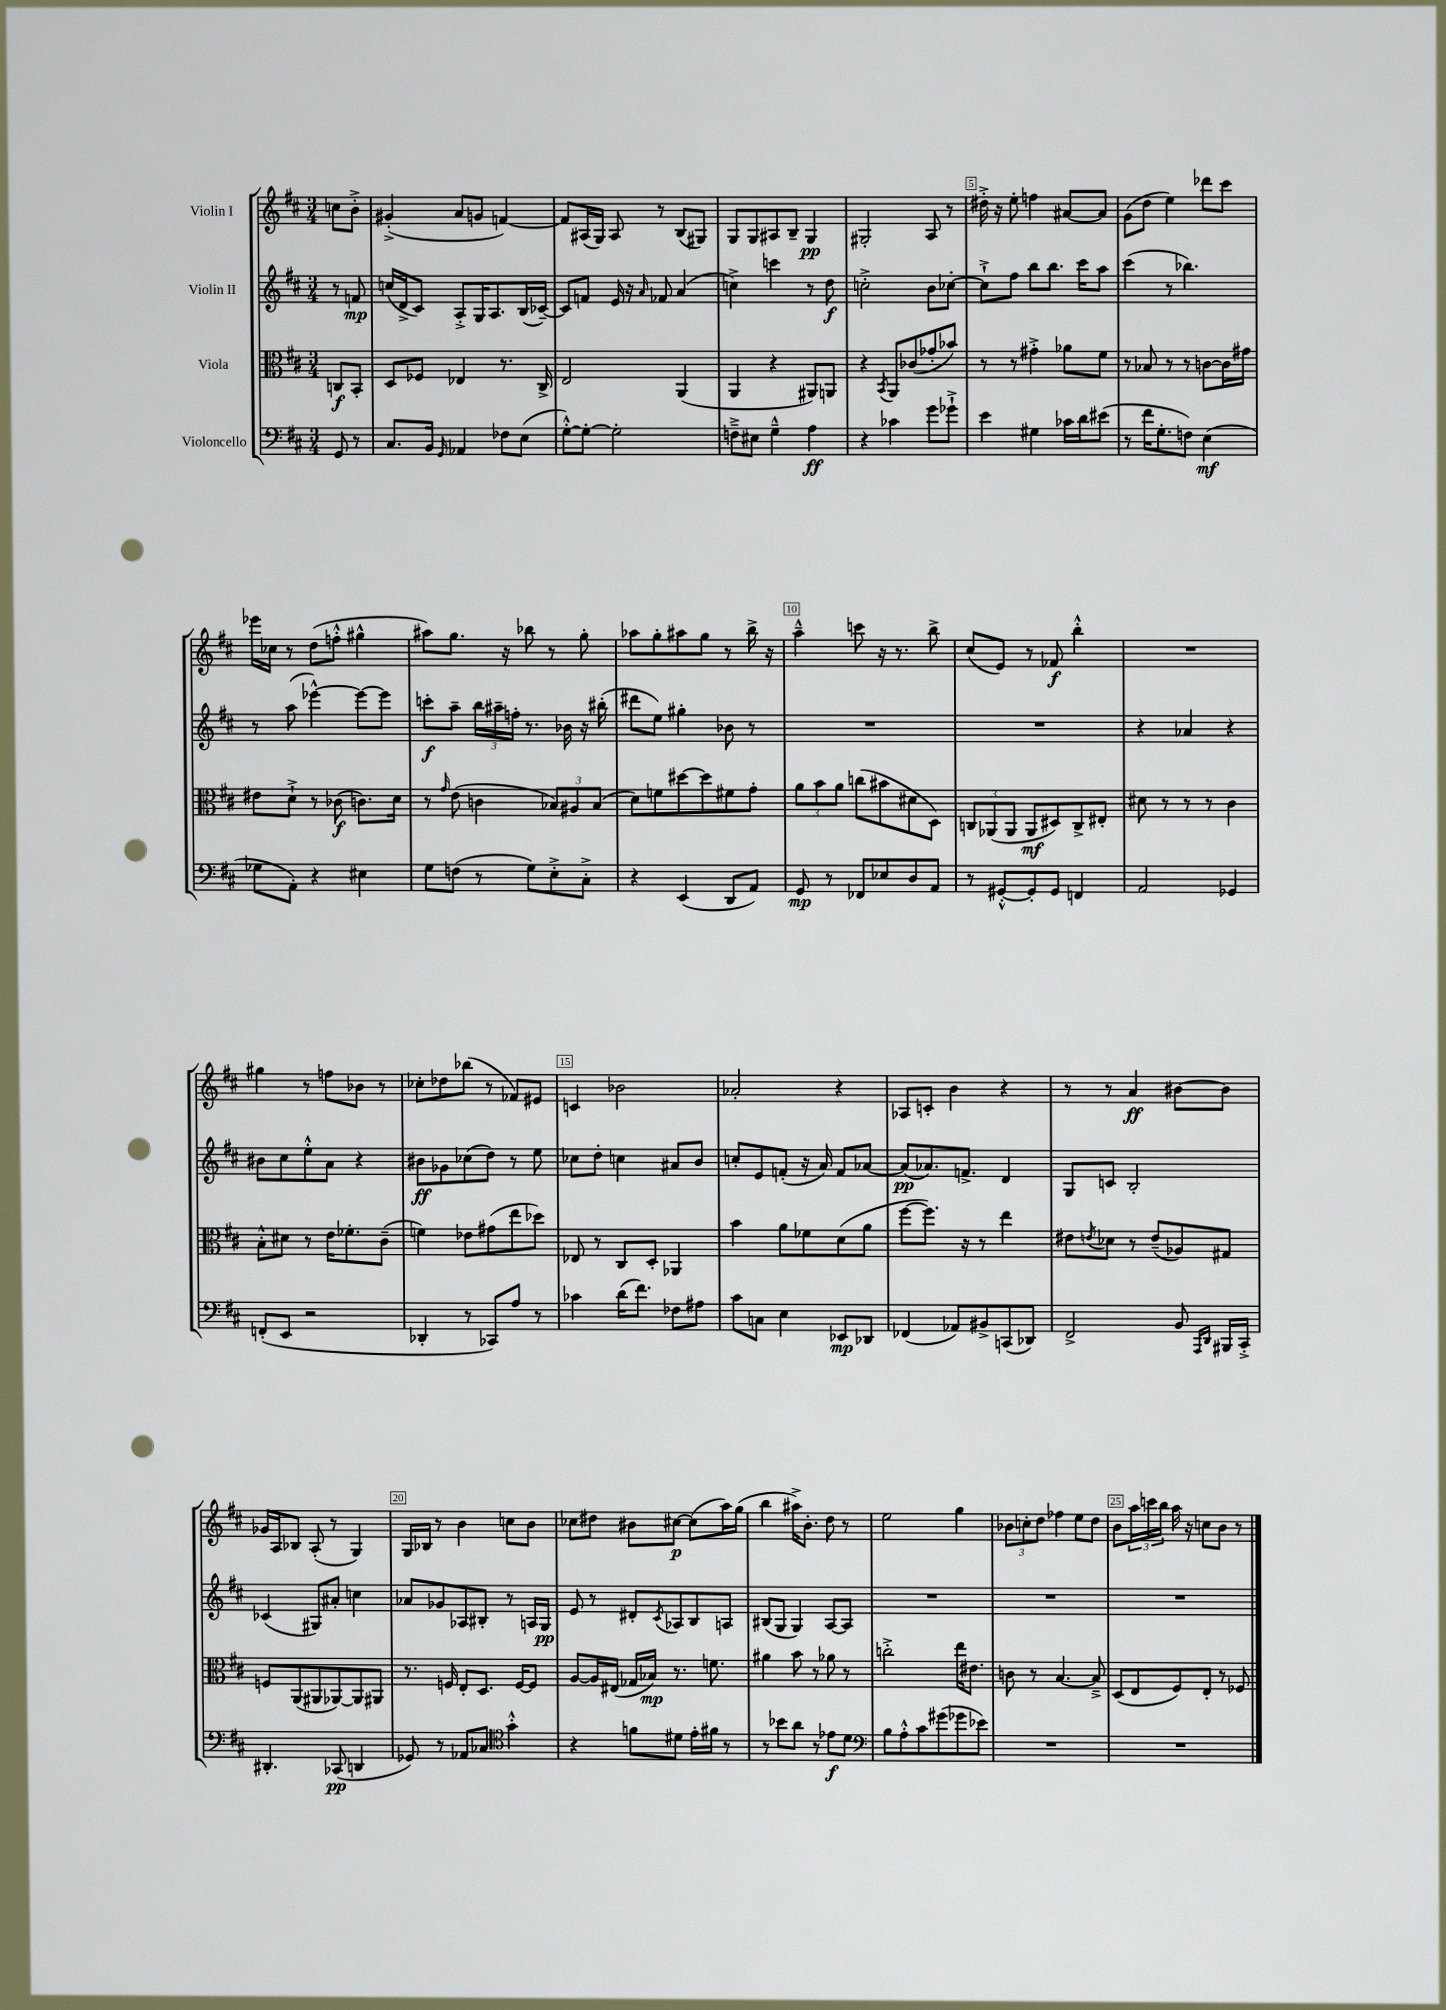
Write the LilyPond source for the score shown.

<<
\new StaffGroup <<
\new Staff = "s0" \with { instrumentName = "Violin I" } {
    \clef treble \key d \major \numericTimeSignature \time 3/4 \partial 4
    c''8 b'8-.-> |
    gis'4-.->( a'8 g'8 f'4~) |
    f'8 ais16( g16) ais8 r8 b8( gis8) |
    g8 g8 ais8 b8-- g4\pp |
    gis2-. a8 r8 |
    dis''16-.-> r16 e''8-. f''4 ais'8~ ais'8 |
    g'8( d''8 e''4) des'''8 cis'''8 |
    ees'''16 ces''16 r8 d''8( f''8-.-^ gis''4-^ |
    ais''8) g''8. r16 bes''8 r8 g''8-. |
    aes''8 g''8-. ais''8 g''8 r8 b''16-> r16 |
    a''4---^ c'''8 r16 r8. b''8-> |
    cis''8( e'8) r8 fes'8\f b''4-.-^ |
    R2. |
    gis''4 r8 f''8 bes'8 r8 |
    ces''8-. des''8 bes''8( r8 fes'8) eis'8 |
    c'4 bes'2 |
    aes'2-. r4 |
    aes8 c'8-. b'4 r4 |
    r8 r8 a'4\ff bis'8~ bis'8 |
    ges'16 a16 bes8 a8-.( r8 g4) |
    g16 bes16 r8 b'4 c''8 b'8 |
    ces''8 dis''8 bis'8 cis''8~\p cis''8( a''16) g''16( |
    b''4 ais''16->) b'8.-. d''8 r8 |
    e''2 g''4 |
    \tuplet 3/2 { bes'8 c''8-. d''8 } fes''4 e''8 d''8 |
    b'8 \tuplet 3/2 { a''16 c'''16 b''16 } a''16 r16 c''8 b'8 r8 \bar "|." |
}
\new Staff = "s1" \with { instrumentName = "Violin II" } {
    \clef treble \key d \major \numericTimeSignature \time 3/4 \partial 4
    r8 f'8\mp |
    c''16( d'16-> cis'8) a8-.-> g16 a8. b16( ces'16~--) |
    ces'8 f'8 e'16 r16 \grace { a'16 } fes'8 a'4( |
    c''4->) c'''4 r8 d''8\f |
    c''2-.-> b'8 ces''8~-. |
    ces''8-!-> fis''8 b''8 b''8. cis'''16 a''8 |
    cis'''4( r8 bes''4.) |
    r8 a''8( ees'''4~-^) ees'''8~ ees'''8 |
    c'''8-.\f a''8-- \tuplet 3/2 { b''16 ais''16-- f''16-. } r8. bes'16 r16 bis''16-.( |
    dis'''8 e''8) gis''4-. bes'8 r8 |
    R2. |
    R2. |
    r4 aes'4 r4 |
    bis'8 cis''8 e''8-.-^ a'8 r4 |
    bis'8\ff ges'8 ces''8( d''8) r8 e''8 |
    ces''8 d''8-. c''4 ais'8 b'8 |
    c''8-. e'8 f'8-.( r16 a'16) f'8 aes'8~ |
    aes'8\pp( aes'8.) f'8.-> d'4 |
    g8 c'8 b2-. |
    ces'4( gis8) ais'8-. c''4 |
    aes'8 ges'8 aes8 bis8-. r8 a16 g16\pp |
    e'8 r8 dis'8-. \acciaccatura { cis'8 } aes8 b8 a8 |
    bis8( g8 g4) a8~ a8 |
    R2. |
    R2. |
    R2. \bar "|." |
}
\new Staff = "s2" \with { instrumentName = "Viola" } {
    \clef alto \key d \major \numericTimeSignature \time 3/4 \partial 4
    c8\f b,8-. |
    d8 fes8 ees4 r8. cis16-> |
    e2 a,4( |
    a,4 r4 ais,8) a,8 |
    r4 \acciaccatura { b,8 } a,8 ces'8( ges'8-. bes'8) |
    r8 r8 gis'4-.-> aes'8 fis'8 |
    r8 bes8 r8 r8 c'8~ c'16 gis'16 |
    eis'8 d'8-!-> r8 ces'8\f( c'8.) d'16 |
    r8 \grace { g'16 } e'8( c'4 \tuplet 3/2 { bes8) ais8 bes8( } |
    d'8) f'8 dis''8~ dis''8 fis'8 g'8-. |
    \tuplet 3/2 { a'8 b'8 a'8 } c''8( bis'8 dis'8 d8) |
    \tuplet 3/2 { c8 aes,8( aes,8 } aes,8\mf dis8) c8-> eis8-. |
    dis'8 r8 r8 r8 cis'4 |
    b8-.-^ dis'8 r8 e'16 fes'8.-. cis'8--( |
    f'4) ees'8 gis'8( e''8 des''8) |
    ees8 r8 cis8 d8-. aes,4 |
    b'4 a'8 fes'8 d'8( a'8 |
    fis''8~ fis''8.) r16 r8 e''4 |
    eis'8 \acciaccatura { e'8 } des'8 r8 e'8--( aes8) gis8 |
    f8 a,8( ais,8 aes,8~) aes,8 ais,8 |
    r8. f16 e8-. d8. f16~ f8 |
    a8~ a16 eis16( ges16 bes16\mp) r8. f'8. |
    ais'4 b'8 r8 aes'8 r8 |
    c''2-.-> e''16 eis'8. |
    c'8 r8 b4.~ b8---> |
    d8( e8 fis8) e8-. r8 fes8 \bar "|." |
}
\new Staff = "s3" \with { instrumentName = "Violoncello" } {
    \clef bass \key d \major \numericTimeSignature \time 3/4 \partial 4
    g,8 r8 |
    cis8. b,16 \grace { g,16 } aes,4 fes8 e8( |
    g8~-.-^) g8~-. g2-. |
    f8---> eis8 g4---^ a4\ff |
    r4 ces'4 g'8 ges'8-!-> |
    e'4 gis4 ces'16 d'16 eis'8( |
    r8 fis'16 g8.-. f8) e4\mf( |
    ges8 a,8-.) r4 eis4 |
    g8 f8( r8 g8) e8-.-> cis8-.-> |
    r4 e,4( d,8 a,8) |
    g,8\mp r8 fes,8 ees8 d8 a,8 |
    r8 gis,8~-.-^ gis,8-. gis,8 f,4 |
    a,2 ges,4 |
    f,8-.( e,8 r2 |
    des,4-. r8 ces,8) a8 r8 |
    ces'4 d'16( fis'8.) fes8 ais8 |
    cis'8 c8 e4 ees,8\mp des,8 |
    fes,4( aes,8) bis,8-> c,8( des,8) |
    fis,2-> b,8 \grace { a,,16 d,16 } bis,,16 cis,16-.-> |
    dis,4.-. ces,8\pp( d,4 |
    ges,8) r8 aes,8 ces8 \clef tenor g'4-.-^ |
    r4 f'8 dis'8 e'16-. fis'16 r8 |
    r8 bes'8 a'8 r8 ees'8\f d'8 |
    \clef bass b8 a8-.-^ cis'8 gis'8( ges'8 ees'8) |
    R2. |
    R2. \bar "|." |
}
>>
>>
\layout { \context { \Score \override BarNumber.break-visibility = ##(#f #t #t) barNumberVisibility = #(every-nth-bar-number-visible 5) \override BarNumber.stencil = #(make-stencil-boxer 0.1 0.3 ly:text-interface::print) } }
